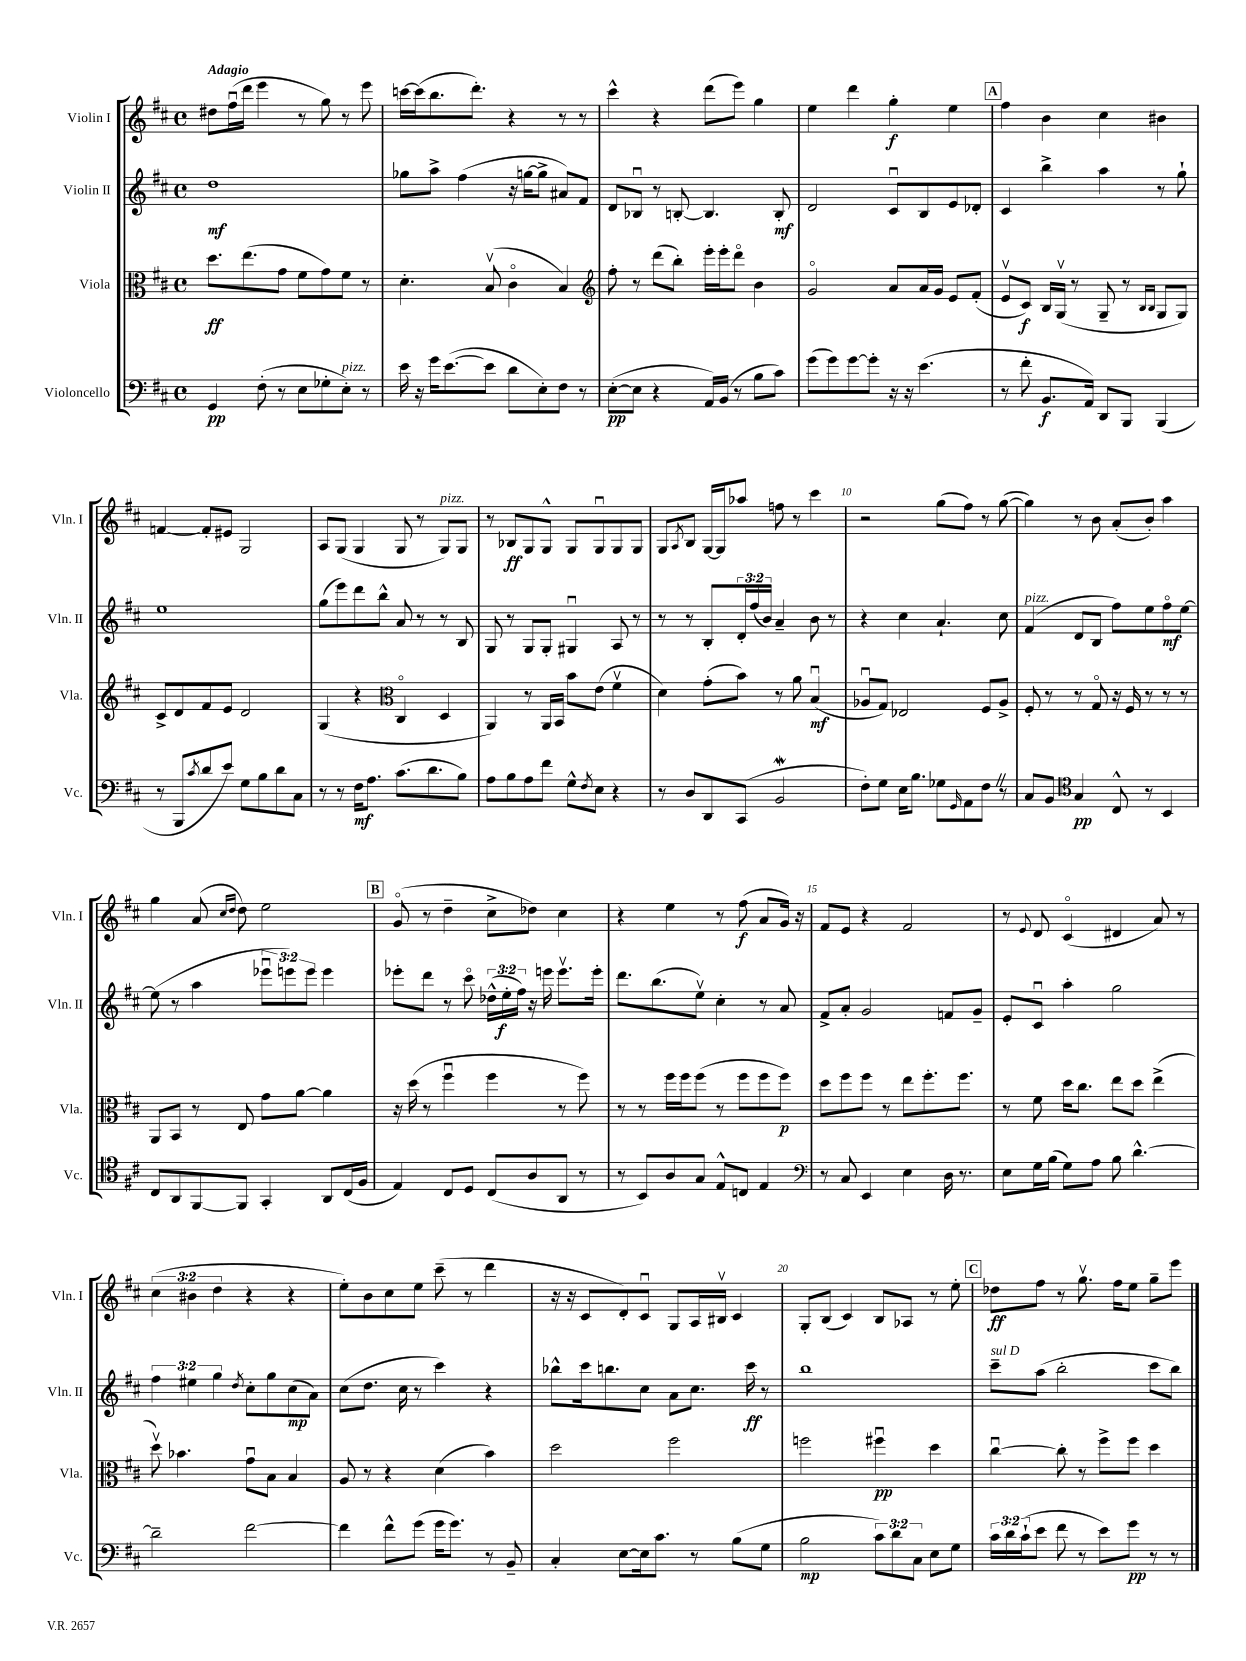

**kern	**dynam	**kern	**dynam	**kern	**dynam	**kern	**dynam
*part4	*part4	*part3	*part3	*part2	*part2	*part1	*part1
*staff4	*staff4	*staff3	*staff3	*staff2	*staff2	*staff1	*staff1
*I"Violoncello	*	*I"Viola	*	*I"Violin II	*	*I"Violin I	*
*I'Vc.	*	*I'Vla.	*	*I'Vln. II	*	*I'Vln. I	*
*clefF4	*	*clefC3	*	*clefG2	*	*clefG2	*
*k[f#c#]	*	*k[f#c#]	*	*k[f#c#]	*	*k[f#c#]	*
*M4/4	*	*M4/4	*	*M4/4	*	*M4/4	*
*met(c)	*	*met(c)	*	*met(c)	*	*met(c)	*
=1	=1	=1	=1	=1	=1	=1	=1
!	!	!	!	!	!	!LO:TX:a:B:t=Adagio	!
4GG/	pp	8.dd\L	ff	1dd	mf	8dd#X\L	.
.	.	.	.	.	.	(16ff#u\L	.
.	.	(8.ee\	.	.	.	16ddd\JJ	.
(8F#'\	.	.	.	.	.	4eee\	.
8r	.	8g\J	.	.	.	.	.
8E\L	.	8f#\L	.	.	.	8r	.
8G-X'\	.	8g\)	.	.	.	8gg\)	.
!LO:TX:a:i:t=pizz.	!	!	!	!	!	!	!
8E'\J)	.	8f#\J	.	.	.	8r	.
8r	.	8r	.	.	.	8eee\	.
=2	=2	=2	=2	=2	=2	=2	=2
16e\	.	4.d'\	.	8gg-X\L	.	[16cccn\LL	.
16r	.	.	.	.	.	(16ccc\J]	.
16g\KL	.	.	.	8aa^\J	.	8.bb\	.
([8.e\	.	.	.	.	.	.	.
.	.	.	.	(4ff#\	.	.	.
.	.	.	.	.	.	8.ddd'\J)	.
8e\J]	.	(8Bv/	.	.	.	.	.
8d\L	.	4c#\	.	16r	.	4r	.
.	.	.	.	[16ggn\KL	.	.	.
8E'\)	.	.	.	8gg^\J]	.	.	.
8F#\J	.	4B/)	.	8a#X/L)	.	8r	.
8r	.	.	.	8f#/J	.	8r	.
=3	=3	=3	=3	=3	=3	=3	=3
*	*	*clefG2	*	*	*	*	*
([8E'\L	pp	8ff#'\	.	8d/L	.	4ccc#^^\	.
8E\J]	.	8r	.	8B-Xu/J	.	.	.
4r	.	(8ddd\L	.	8r	.	4r	.
.	.	8bb'\J)	.	[8Bn'/	.	.	.
16AA/LL)	.	16eee'\LL	.	4.B/]	.	(8ddd\L	.
(16BB/JJ	.	16eee'\J	.	.	.	.	.
8r	.	8ddd\J	.	.	.	8eee\J)	.
8B\L	.	4b\	.	.	.	4gg\	.
8c#\J)	.	.	.	8B'/	mf	.	.
=4	=4	=4	=4	=4	=4	=4	=4
(8g\L	.	2g/	.	2d/	.	4ee\	.
8g\)	.	.	.	.	.	.	.
[8g\	.	.	.	.	.	4ddd\	.
8g'\J]	.	.	.	.	.	.	.
16r	.	8a/L	.	8c#u/L	.	4gg'\	f
16r	.	.	.	.	.	.	.
(4.e\	.	16a/L	.	8B/	.	.	.
.	.	16g/JJ	.	.	.	.	.
.	.	8e/L	.	8e/	.	4ee\	.
.	.	(8f#'/J	.	8d-X'/J	.	.	.
!!LO:REH:place=s1:t=A
=5	=5	=5	=5	=5	=5	=5	=5
8r	.	8ev/L	.	4c#/	.	4ff#\	.
8f#'\	.	8c#/J)	f	.	.	.	.
8.BB/L	f	16B/LL	.	4bb^\	.	4b\	.
.	.	(16Gv/JJ	.	.	.	.	.
.	.	8r	.	.	.	.	.
16AA/Jk)	.	.	.	.	.	.	.
8DD/L	.	8G~/	.	4aa\	.	4cc#\	.
8BBB/J	.	8r	.	.	.	.	.
.	.	16qqB/LL	.	.	.	.	.
.	.	16qqB/JJ	.	.	.	.	.
(4BBB/	.	8G/L	.	8r	.	4b#X\	.
.	.	8G/J)	.	8gg`\	.	.	.
!!LO:LB:g=z
=6	=6	=6	=6	=6	=6	=6	=6
8r	.	8c#^/L	.	1ee	.	[4fn/	.
8BBB/L	.	8d/	.	.	.	.	.
8qc#/	.	.	.	.	.	.	.
8d/	.	8f#/	.	.	.	8f'/L]	.
8e/J)	.	8e/J	.	.	.	8e#X/J	.
8G\L	.	2d/	.	.	.	2G/	.
8B\	.	.	.	.	.	.	.
8d\	.	.	.	.	.	.	.
8C#\J	.	.	.	.	.	.	.
=7	=7	=7	=7	=7	=7	=7	=7
8r	.	(4G/	.	(8gg\L	.	8A/L	.
8r	.	.	.	8eee\)	.	(8G/J	.
16F#\KL	mf	4r	.	8ddd\	.	4G/	.
8.A\J	.	.	.	.	.	.	.
.	.	.	.	8bb^^\J	.	.	.
*	*	*clefC3	*	*	*	*	*
(8.c#\L	.	4C#/	.	8a/	.	8G/	.
.	.	.	.	8r	.	8r	.
8.d\	.	.	.	.	.	.	.
!	!	!	!	!	!	!LO:TX:a:i:t=pizz.	!
.	.	4D/	.	8r	.	8G/L)	.
8B\J)	.	.	.	8B/	.	8G/J	.
=8	=8	=8	=8	=8	=8	=8	=8
8A\L	.	4AA/)	.	8G/	.	8r	.
8B\	.	.	.	8r	.	8B-X/L	ff
8A\	.	8r	.	8G/L	.	8G/	.
8f#\J	.	16AA/LL	.	8G'/J	.	8G^^/J	.
.	.	16BB/JJ	.	.	.	.	.
8G^^\L	.	8b\L	.	4G#Xu/	.	8G/L	.
8qF#/	.	.	.	.	.	.	.
8E\J	.	(8e\J	.	.	.	8Gu/	.
4r	.	4f#v\	.	8A/	.	8G/	.
.	.	.	.	8r	.	8G/J	.
=9	=9	=9	=9	=9	=9	=9	=9
8r	.	4d\)	.	8r	.	8G/L	.
.	.	.	.	.	.	8qA/	.
8D/L	.	.	.	8r	.	8B/J	.
8DD/	.	(8g'\L	.	8B'/L	.	[16G/LL	.
.	.	.	.	.	.	16G/J]	.
(8CC#/J	.	8b\J)	.	24d'/L	.	8aa-X/J	.
.	.	.	.	(24ff#/	.	.	.
.	.	.	.	24b/JJ)	.	.	.
2BBW/	.	8r	.	4a~/	.	8ffn\	.
.	.	8a\	.	.	.	8r	.
.	.	(4Bu/	mf	8b\	.	4ccc#\	.
.	.	.	.	8r	.	.	.
=10	=10	=10	=10	=10	=10	=10	=10
8F#'\L)	.	8A-Xu/L	.	4r	.	2r	.
8G\J	.	8G/J)	.	.	.	.	.
16E\KL	.	2E-X/	.	4cc#\	.	.	.
8.B\J	.	.	.	.	.	.	.
8G-X\L	.	.	.	4.a`/	.	(8gg\L	.
16qqGG/	.	.	.	.	.	.	.
8AA\	.	.	.	.	.	8ff#\J)	.
8F#Z\J	.	8F#/L	.	.	.	8r	.
8r	.	8A-^/J	.	8cc#\	.	([8gg\	.
=11	=11	=11	=11	=11	=11	=11	=11
!	!	!	!	!LO:TX:a:i:t=pizz.	!	!	!
8C#/L	.	8F#'/	.	(4f#/	.	4gg\])	.
8BB/J	.	8r	.	.	.	.	.
*clefC4	*	*	*	*	*	*	*
4G/	pp	8r	.	8d/L	.	8r	.
.	.	8G/	.	8B/J	.	8b\	.
8C#^^/	.	16r	.	8ff#\L)	.	(8a'/L	.
.	.	16F#/	.	.	.	.	.
8r	.	8r	.	8ee\	.	8b'/J)	.
4BB/	.	8r	.	8ff#\	mf	4aa\	.
.	.	8r	.	[8ee\J	.	.	.
!!LO:LB:g=z
=12	=12	=12	=12	=12	=12	=12	=12
8C#/L	.	8AA/L	.	(8ee\]	.	4gg\	.
8AA/	.	8BB/J	.	8r	.	.	.
[8FF#/	.	8r	.	4aa\	.	(8a/	.
.	.	.	.	.	.	16qqcc#/LL	.
.	.	.	.	.	.	16qqdd/JJ	.
8FF#/J]	.	8E/	.	.	.	8dd\)	.
4GG'/	.	8g\L	.	12eee-Xu\L	.	2ee\	.
.	.	.	.	12eeen\)	.	.	.
.	.	[8a\J	.	.	.	.	.
.	.	.	.	12eee\J	.	.	.
8AA/L	.	4a\]	.	4eee\	.	.	.
(16C#/L	.	.	.	.	.	.	.
16F#/JJ	.	.	.	.	.	.	.
!!LO:REH:place=s1:t=B
=13	=13	=13	=13	=13	=13	=13	=13
4E/)	.	16r	.	8eee-X'\L	.	(8g/	.
.	.	(16dd\	.	.	.	.	.
.	.	8r	.	8ddd\J	.	8r	.
8C#/L	.	4ff#u\	.	8r	.	4dd~\	.
8D/J	.	.	.	8ccc#\	.	.	.
(8C#/L	.	4ff#\	.	(24dd-X^^\LL	.	8cc#^\L	.
.	.	.	.	24ee'\	f	.	.
.	.	.	.	24ff#\JJ)	.	.	.
8A/	.	.	.	16r	.	8dd-X\J)	.
.	.	.	.	16eeen\	.	.	.
8AA/J	.	8r	.	8.eeev\L	.	4cc#\	.
8r	.	8ff#\)	.	.	.	.	.
.	.	.	.	16eee'\Jk	.	.	.
=14	=14	=14	=14	=14	=14	=14	=14
8r	.	8r	.	8.ddd\L	.	4r	.
8BB/L)	.	8r	.	.	.	.	.
.	.	.	.	(8.bb\	.	.	.
8A/	.	16ff#\LL	.	.	.	4ee\	.
.	.	16ff#\J	.	.	.	.	.
8G/J	.	(8ff#\J	.	8eev\J)	.	.	.
8E^^/L	.	8r	.	4cc#'\	.	8r	.
8Cn/J	.	8ff#\L	.	.	.	(8ff#\	f
4E/	.	8ff#\	.	8r	.	8a/L	.
.	.	8ff#\J)	p	8a/	.	16g/Jk)	.
.	.	.	.	.	.	16r	.
=15	=15	=15	=15	=15	=15	=15	=15
*clefF4	*	*	*	*	*	*	*
8r	.	8dd\L	.	8f#^/L	.	8f#/L	.
8C#/	.	8ff#\	.	8a'/J	.	8e/J	.
4EE/	.	8ff#\J	.	2g/	.	4r	.
.	.	8r	.	.	.	.	.
4E\	.	8ee\L	.	.	.	2f#/	.
.	.	8.ff#'\	.	.	.	.	.
16D\	.	.	.	8fn/L	.	.	.
8.r	.	8.ff#\J	.	.	.	.	.
.	.	.	.	8g~/J	.	.	.
=16	=16	=16	=16	=16	=16	=16	=16
8E\L	.	8r	.	8e'/L	.	8r	.
.	.	.	.	.	.	8qqe/	.
16G\L	.	8f#\	.	8c#u/J	.	8d/	.
(16B\JJ	.	.	.	.	.	.	.
8G\L)	.	16dd\KL	.	4aa'\	.	(4c#/	.
.	.	8.cc#\J	.	.	.	.	.
8A\J	.	.	.	.	.	.	.
8B\	.	8ee\L	.	2gg\	.	4d#X/	.
[4.d^^\	.	8dd\J	.	.	.	.	.
.	.	(4ee^\	.	.	.	8a/)	.
.	.	.	.	.	.	8r	.
!!LO:LB:g=z
=17	=17	=17	=17	=17	=17	=17	=17
2d~\]	.	8ddv\)	.	6ff#\	.	(6cc#\	.
.	.	4.b-X\	.	.	.	.	.
.	.	.	.	6ee#X\	.	6b#X\	.
.	.	.	.	6gg\	.	6dd\	.
.	.	.	.	8qdd/	.	.	.
[2f#\	.	8gu\L	.	8cc#'\L	.	4r	.
.	.	8B\J	.	8gg\	.	.	.
.	.	4B/	.	(8cc#\	mp	4r	.
.	.	.	.	8a\J)	.	.	.
=18	=18	=18	=18	=18	=18	=18	=18
4f#\]	.	8A/	.	(8cc#\L	.	8ee'\L)	.
.	.	8r	.	8.dd\J	.	8b\	.
8f#^^\L	.	4r	.	.	.	8cc#\	.
.	.	.	.	16cc#\	.	.	.
(8g\J	.	.	.	8r	.	8ee\J	.
16g\KL	.	(4d\	.	4ccc#\)	.	(8ccc#~\	.
8.g\J)	.	.	.	.	.	.	.
.	.	.	.	.	.	8r	.
8r	.	4b\)	.	4r	.	4ddd\	.
8BB~/	.	.	.	.	.	.	.
=19	=19	=19	=19	=19	=19	=19	=19
4C#'/	.	2dd\	.	8bb-X^^\L	.	16r	.
.	.	.	.	.	.	16r	.
.	.	.	.	16ccc#\k	.	8c#/L	.
.	.	.	.	8.bbn\	.	.	.
[8E\L	.	.	.	.	.	8d'/)	.
16E\k]	.	.	.	8cc#\J	.	8c#u/J	.
8.c#\J	.	.	.	.	.	.	.
.	.	2ff#\	.	8a\L	.	8G/L	.
8r	.	.	.	8.cc#\J	.	16A/L	.
.	.	.	.	.	.	16B#Xv/JJ	.
(8B\L	.	.	.	.	.	4c#/	.
.	.	.	.	16ccc#\	ff	.	.
8G\J	.	.	.	8r	.	.	.
=20	=20	=20	=20	=20	=20	=20	=20
2B\	mp	2ffn\	.	1bb	.	8G'/L	.
.	.	.	.	.	.	(8B/J	.
.	.	.	.	.	.	4c#/)	.
12c#\L)	.	4ff#Xu\	pp	.	.	8B/L	.
12d\	.	.	.	.	.	.	.
.	.	.	.	.	.	8A-X/J	.
12C#\J	.	.	.	.	.	.	.
8E\L	.	4dd\	.	.	.	8r	.
8G\J	.	.	.	.	.	8ee'\	.
!!LO:REH:place=s1:t=C
=21	=21	=21	=21	=21	=21	=21	=21
!	!	!	!	!LO:TX:a:i:t=sul D	!	!	!
24c#\LL	.	[4cc#u\	.	8ccc#~\L	.	8dd-X\L	ff
24d\	.	.	.	.	.	.	.
(24c#`\J	.	.	.	.	.	.	.
8e\J	.	.	.	(8aa\J	.	8ff#\J	.
8f#\	.	8cc#'\]	.	2bb'\	.	8r	.
8r	.	8r	.	.	.	8.ggv\	.
8e\L)	.	8ff#^\L	.	.	.	.	.
.	.	.	.	.	.	16ff#\KL	.
8g\J	pp	8ff#\J	.	.	.	8ee\J	.
8r	.	4dd\	.	8ccc#\L	.	8gg~\L	.
8r	.	.	.	8bb\J)	.	8eee\J	.
==	==	==	==	==	==	==	==
*-	*-	*-	*-	*-	*-	*-	*-
